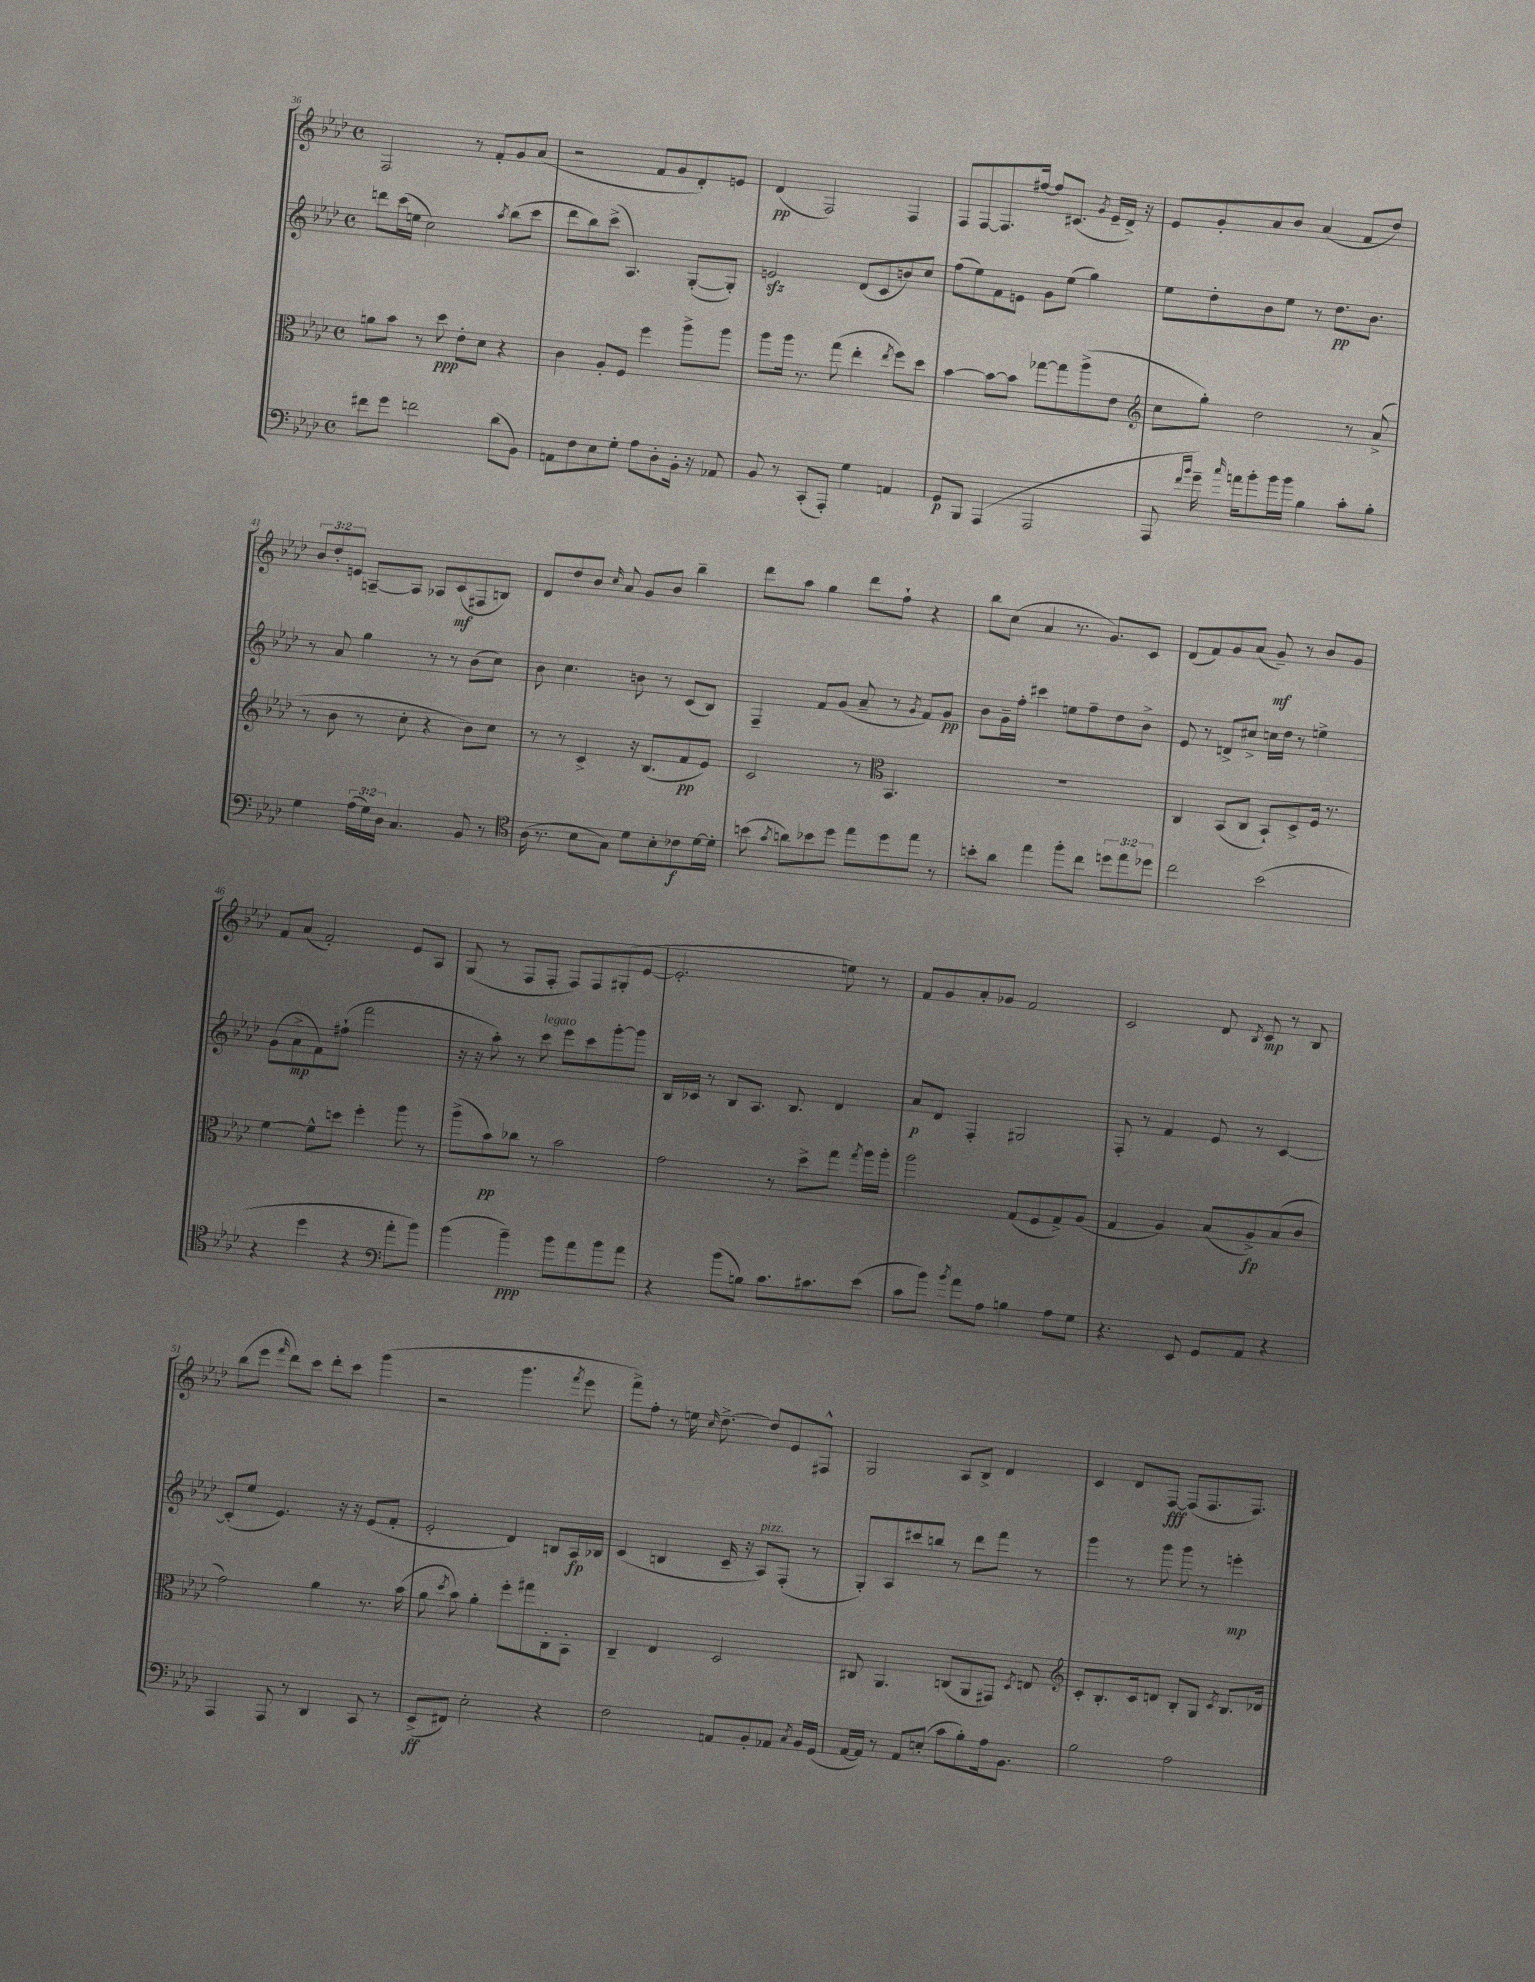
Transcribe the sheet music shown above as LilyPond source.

<<
\new StaffGroup <<
\new Staff = "s0" {
    \clef treble \key aes \major \defaultTimeSignature \time 4/4 \override Staff.TupletNumber.text = #tuplet-number::calc-fraction-text
    \autoBeamOff f2 r8 f'8[-. g'8 aes'8]( |
    r2 f'8[ g'8 des'8-.) e'8] |
    des'4\pp( f2) f4 |
    f8[ f8~ f8. fis''16]~ fis''8[ cis'8.]( \acciaccatura { g'8 } ees'16[-- des'16]->) r16 |
    ees'8[ g'8-. aes'8 bes'8] aes'4( f'8[ des''8]) |
    \tuplet 3/2 { bes'8[ des''8-. e'8] } a8[~-- a8] aes8[ c'8\mf( fis8 b8]) |
    des'8[ des''8 bes'8] \grace { c''16 } aes'8 g'8[ bes'8] bes''4-- |
    des'''8[ aes''8] g''4 des'''8[ f''8]-! r4 |
    bes''8[ c''8]( aes'4 r8. g'8.[) c'8] |
    des'8[( f'8) g'8 aes'8]( g'8--\mf) r8 bes'8[ g'8] |
    f'8[ aes'8]( f'2-.) ees'8[ aes8] |
    g8( r8 f8[ f8]-. f8[) f8 gis8-.( ees'8]~ |
    ees'2.-. e''8) r8 |
    f'8[ g'8 aes'8-. ges'8] f'2 |
    c'2 des'8 \acciaccatura { bes8 } c'8\mp r8 bes8 |
    bes''8[( ees'''8] \grace { f'''16 } des'''8[) c'''8] des'''8[-. c'''8] g'''4( |
    r2 g'''4. \acciaccatura { f'''8 } ees'''8 |
    f'''8[->) f''8]-. r8 e''16 \grace { c''16 } des''8.~-> des''8[ ees'8 fis8]-^ |
    g2 aes8[ bes8]-> des'4 |
    c'4 des'8[ f8]~\fff f8[( f8. f8.]) \bar "|." |
}
\new Staff = "s1" {
    \clef treble \key aes \major \defaultTimeSignature \time 4/4
    \autoBeamOff d'''8[ c'''16( e''16] c''2) \acciaccatura { aes''8 } bes''8[( c'''8] |
    des'''8[ bes''8) c'''8]->( aes4.) g8[~-.( g8]-.) |
    e'2\sfz des'8[( c'8 b'8) c''8] |
    f''8[( ees''8) f'8 e'8] g'8[ ees''8]( g''4) |
    ees''8[ des''8-. bes'8 ees''8] r8 des''8.[\pp bes'8.] |
    r8 aes'8 g''4 r8 r8 bes'8[( c''8]) |
    bes'8 c''4. b'8 r8 c'8[( bes8]) |
    f4-- f'8[ g'8]( aes'8-- r8 \acciaccatura { g'8 } f'8[) g'8]\pp |
    bes'8[ g'16-- f''16]-. cis'''4 e''8[ f''8-- des''8 bes'8]-> |
    ees'8 r8 d'8[-> cis''8]-> c''16[ des''16] r8 e''4-> |
    g'8[( aes'8->\mp f'8) fis''8]-!( f'''2 |
    r16 r16 aes''8-.) r8 c'''8^\markup { \italic "legato" } ees'''8[ c'''8 g'''8~-. g'''8] |
    bes16[ ces'16] r8 bes8[ aes8.] bes8. des'4 |
    aes'8[\p des'8] f4-. gis2 |
    f8-. r8 f'4 ees'8 r8 c'4~ |
    c'8[-.( ees''8] ees'4.) r16 r16 ees'8[( f'8]-. |
    ees'2-. des'4) b8[ aes16\fp bes16] |
    c'4( b4 c'16-- r16 aes8[^\markup { \italic "pizz." }) f8]-.( r8 |
    g8[-.) aes8 cis'''8 b''8] r8 des'''8[ f'''8] r8 |
    g'''4 r8 g'''8 g'''8 r8 e'''4-.\mp \bar "|." |
}
\new Staff = "s2" {
    \clef alto \key aes \major \defaultTimeSignature \time 4/4
    \autoBeamOff a'8[ bes'8] r8 des''8\ppp ees'8[-. des'8] r4 |
    c'4 aes8[-. f8] f''4 aes''8[-> aes''8] |
    aes''8[ aes''16] r8. g''8( ees''4-. \acciaccatura { ees''8 } f''8[) des''8] |
    bes'4~ bes'8[~ bes'8] ges''8[~ ges''8 aes''8->( ees'8] |
    \clef treble c''8[ g''8]-.) des''2 r8 aes'8->( |
    r8 bes'8 r8 c''8-. r4 bes'8[) c''8] |
    r8 r8 c'4-> r16 bes8.[( f'8\pp ees'8]) |
    c'2 r8 \clef alto bes,4. |
    R1 |
    c4 bes,8[( c8] bes,8[-!) des8-> f16] r8. |
    f'4~ f'8[-^ d''8] f''4-. aes''8 r8 |
    aes''8[->( bes'8\pp) ces''8] r8 bes'2 |
    g'2 r8 des''8[-> g''8] \acciaccatura { g''8 } aes''16[ aes''16]-. |
    aes''2 g8[( f8 g8->) aes8]( |
    g4 aes4) bes8[( aes8->\fp) bes8( c'8] |
    g'2) aes'4 r8. bes'16( |
    aes'8 \acciaccatura { des''8 } bes'8) aes'4-. f''8[-. gis''8 c8-. bes,8]-. |
    c4-- ees4 des2 |
    cis8 aes,4. c8[( aes,8 gis,8]) \acciaccatura { des8 } e8 |
    \clef treble c'8[-. bes8.-. c'16 d'8] bes8[-. g8] \acciaccatura { c'8 } bes8.[ des'16] \bar "|." |
}
\new Staff = "s3" {
    \clef bass \key aes \major \defaultTimeSignature \time 4/4 \override Staff.TupletNumber.text = #tuplet-number::calc-fraction-text
    \autoBeamOff fis'8[ g'8] f'2 des'8[( bes,8]) |
    a,8[ f8 ees8 g8]-. aes8[ des8-. bes,16]-. r16 aes,8 |
    bes,8 r8 c,8[-.( aes,,8]-.) g4 a,4 |
    g,8[\p bes,,8] aes,,4( aes,,2 |
    aes,,8 \grace { f'16[ bes'16] } g'16--) \grace { c''16 } a'16[ bes'8-. bes'16 bes'16] bes4 c'8[-. bes8]-. |
    g4 \tuplet 3/2 { aes16[( g16) des16] } c4. bes,8 r8 |
    \clef tenor aes16( r8. bes8[ g8]) des'8[ bes8-. ces'8\f des'16~ des'16]-. |
    b'8( \acciaccatura { g'8 } a'8[) bes'8 des''8] ees''8[ des''8 ees''8] r8 |
    b'8[-. aes'8] ees''4 f''8[-. c''8] \tuplet 3/2 { d''8[ ees''8 des''8] } |
    c''2 bes'2( |
    r4 des''4 r4 \clef bass aes'8[-. bes'8]) |
    bes'4( bes'4--\ppp) bes'8[ aes'8 bes'8 aes'8] |
    r4 bes'8[( b8]) c'8.[ cis'8. ees'8]( |
    c'8[ bes'8]) \acciaccatura { bes'8 } aes'8[ aes8] b4 aes8[ g8] |
    r4. ees,8 g,8[ aes,8] r4 |
    aes,,4 aes,,8 r8 des,4 c,8 r8 |
    ees,8[->\ff( fis,8]) ees2-. r4 |
    f2 a,8[ bes,8-. aes,8] \acciaccatura { c8 } bes,16[ g,16]( |
    aes,16[~ aes,16]) r8 aes,8[ e8]-.( c'8[ bes8-.) aes16 bes,8.] |
    bes2 aes2 \bar "|." |
}
>>
>>
\layout { \context { \Score currentBarNumber = #36 } }
